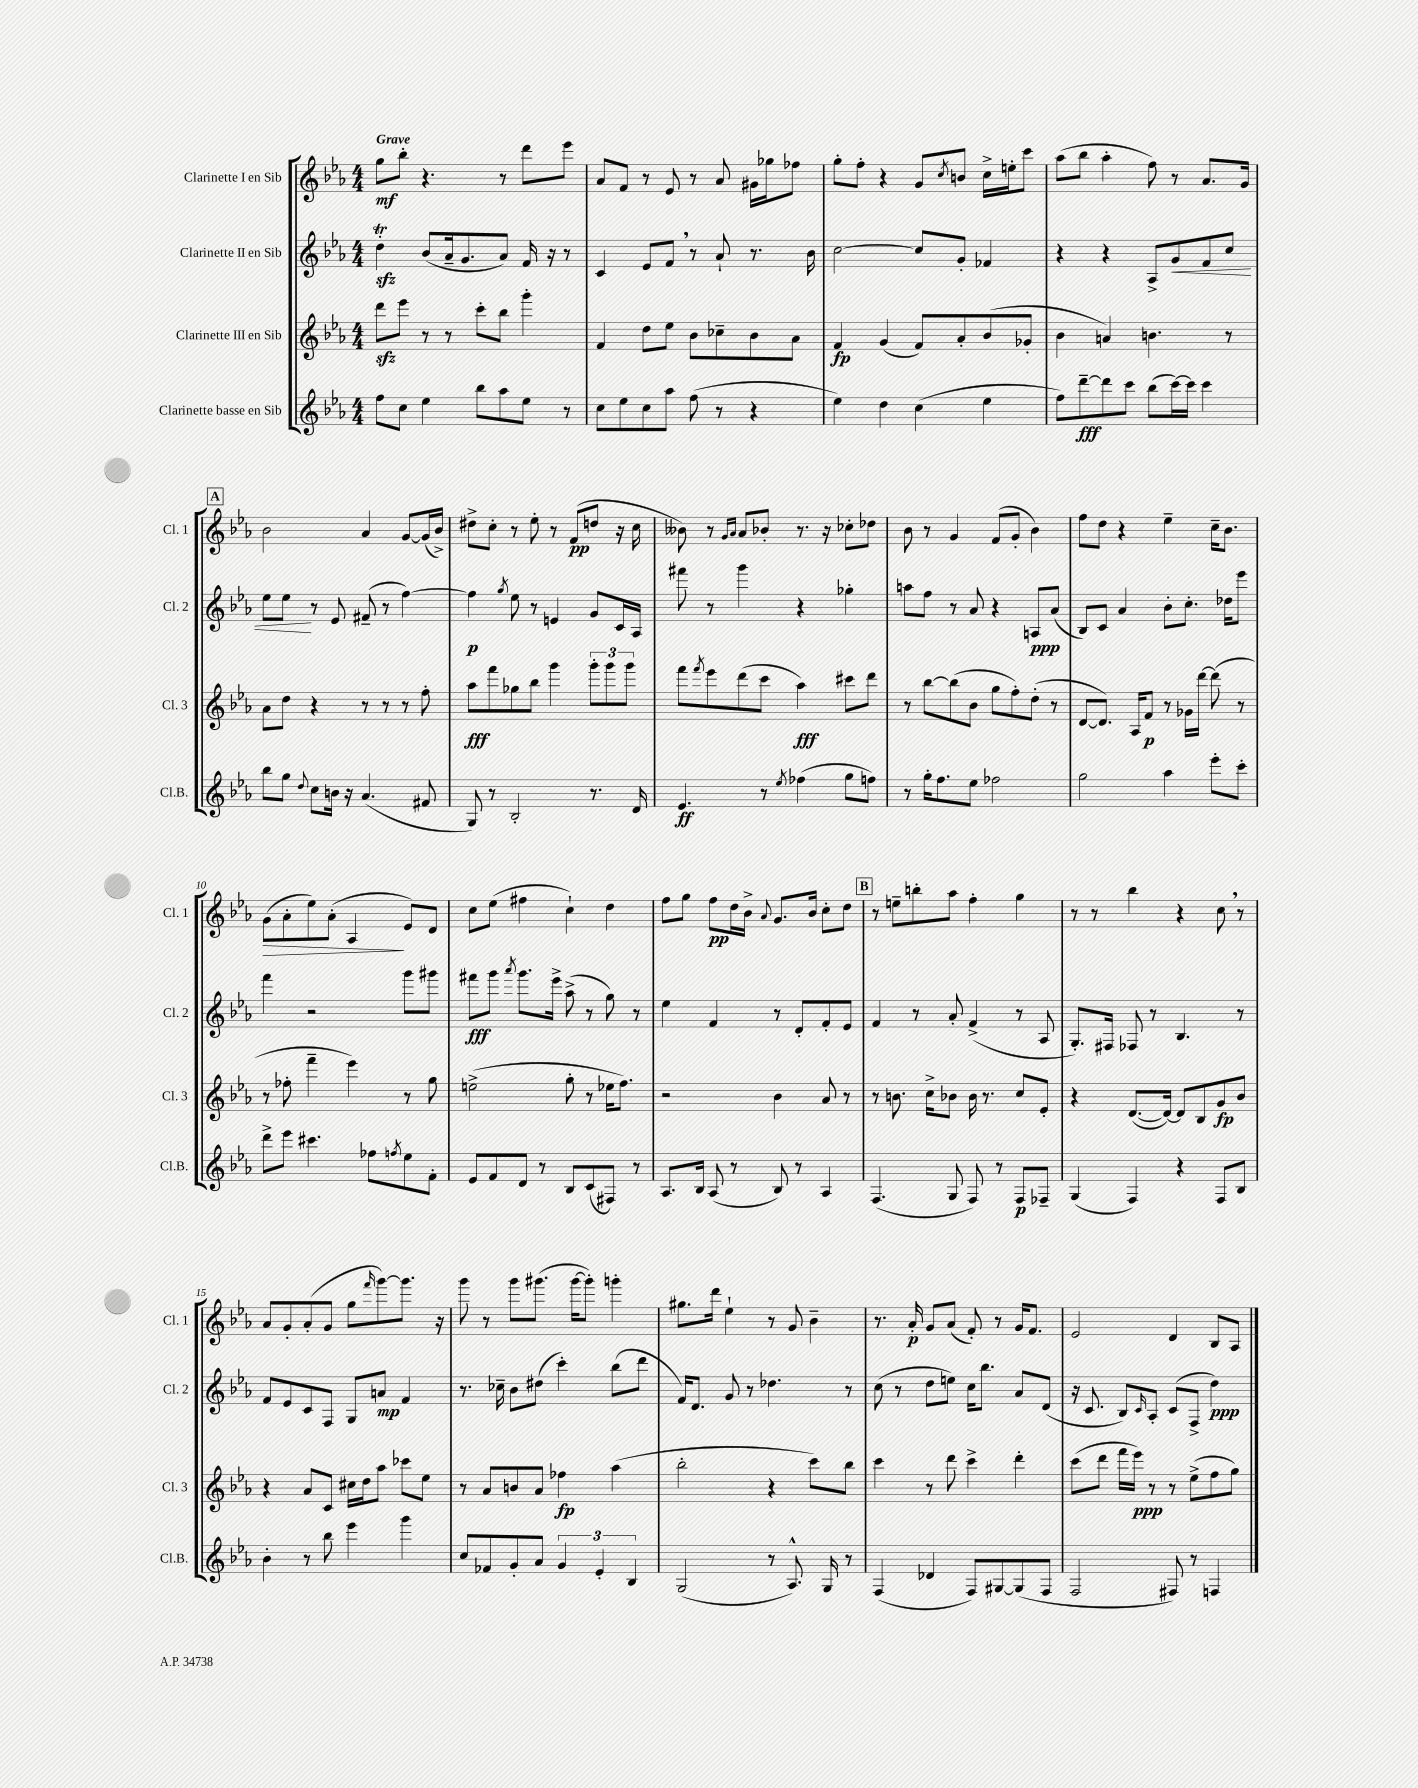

**kern	**dynam	**kern	**dynam	**kern	**dynam	**kern	**dynam
*part4	*part4	*part3	*part3	*part2	*part2	*part1	*part1
*staff4	*staff4	*staff3	*staff3	*staff2	*staff2	*staff1	*staff1
*I"Clarinette basse en Sib	*	*I"Clarinette III en Sib	*	*I"Clarinette II en Sib	*	*I"Clarinette I en Sib	*
*I'Cl.B.	*	*I'Cl. 3	*	*I'Cl. 2	*	*I'Cl. 1	*
*clefG2	*	*clefG2	*	*clefG2	*	*clefG2	*
*k[b-e-a-]	*	*k[b-e-a-]	*	*k[b-e-a-]	*	*k[b-e-a-]	*
*M4/4	*	*M4/4	*	*M4/4	*	*M4/4	*
=1	=1	=1	=1	=1	=1	=1	=1
!	!	!	!	!	!	!LO:TX:a:B:t=Grave	!
8ff\L	.	8dddzz\L	.	4ddzzt'\	.	8gg\L	mf
8cc\J	.	8eee-\J	.	.	.	8bb-'\J	.
4ee-\	.	8r	.	(8b-/L	.	4.r	.
.	.	8r	.	16a-~/k	.	.	.
.	.	.	.	8.g/	.	.	.
8bb-\L	.	8ccc'\L	.	.	.	.	.
8aa-\	.	8bb-\J	.	8a-/J)	.	8r	.
8ee-\J	.	4ggg'\	.	16f/	.	8ddd\L	.
.	.	.	.	16r	.	.	.
8r	.	.	.	8r	.	8eee-\J	.
=2	=2	=2	=2	=2	=2	=2	=2
8cc\L	.	4f/	.	4c/	.	8a-/L	.
8ee-\	.	.	.	.	.	8f/J	.
8cc\	.	8dd\L	.	8e-/L	.	8r	.
8aa-\J	.	8ee-\J	.	8f,/J	.	8e-/	.
(8ff\	.	8b-\L	.	8r	.	8r	.
8r	.	8cc-X~\	.	8a-`/	.	8a-/	.
4r	.	8b-\	.	8.r	.	16g#X\LL	.
.	.	.	.	.	.	16gg-X\J	.
.	.	8a-\J	.	.	.	8ff-X\J	.
.	.	.	.	16b-\	.	.	.
=3	=3	=3	=3	=3	=3	=3	=3
4ee-\)	.	4f/	fp	[2cc\	.	8gg'\L	.
.	.	.	.	.	.	8ff'\J	.
4dd\	.	(4g/	.	.	.	4r	.
(4cc\	.	8f/L)	.	8cc/L]	.	8g/L	.
.	.	.	.	.	.	8qcc/	.
.	.	8a-'/	.	8g'/J	.	8bn/J	.
4ee-\	.	(8b-/	.	4f-X/	.	16cc^\LL	.
.	.	.	.	.	.	16een'\J	.
.	.	8g-X'/J	.	.	.	8ccc\J	.
=4	=4	=4	=4	=4	=4	=4	=4
8ff\L)	.	4b-\	.	4r	.	(8aa-\L	.
[8ddd~\	fff	.	.	.	.	8bb-\J	.
8ddd\]	.	4an/)	.	4r	.	4aa-'\	.
8ccc\J	.	.	.	.	.	.	.
(8bb-\L	.	4.bn\	.	8A-^/L	.	8ff\)	.
!	!	!	!	!	!LO:HP:b	!	!
[16ccc\L)	.	.	.	8g/	<	8r	.
16ccc\JJ]	.	.	.	.	.	.	.
4ccc\	.	.	.	8f/	.	8.a-/L	.
.	.	8r	.	8cc/J	.	.	.
.	.	.	.	.	.	16g/Jk	.
!!LO:LB:g=z
!!LO:REH:place=s1:t=A
=5	=5	=5	=5	=5	=5	=5	=5
8bb-\L	.	8a-\L	.	8ee-\L	.	2b-\	.
8gg\J	.	8dd\J	.	8ee-\J	.	.	.
8qqdd/	.	.	.	.	.	.	.
8cc\L	.	4r	.	8r	[	.	.
16bn\Jk	.	.	.	8e-/	.	.	.
16r	.	.	.	.	.	.	.
(4.a-/	.	8r	.	(8f#X~/	.	4a-/	.
.	.	8r	.	8r	.	.	.
.	.	8r	.	[4ff\)	.	[8g/L	.
8f#X/	.	8ff'\	.	.	.	(16g/L]	.
.	.	.	.	.	.	16b-^/JJ)	.
=6	=6	=6	=6	=6	=6	=6	=6
8G/)	.	8aa-\L	fff	4ff\]	p	8dd#X^\L	.
8r	.	8fff\	.	.	.	8cc'\J	.
.	.	.	.	8qgg/	.	.	.
2B-'/	.	8gg-X\	.	8ee-\	.	8r	.
.	.	8bb-\J	.	8r	.	8ee-'\	.
.	.	4ggg\	.	4en/	.	8r	.
.	.	.	.	.	.	(8f/L	pp
8.r	.	12ggg'\L	.	8g/L	.	8ddn/J	.
.	.	12ggg\	.	.	.	.	.
.	.	.	.	16c/L	.	16r	.
.	.	12ggg\J	.	.	.	.	.
16d/	.	.	.	16A-/JJ	.	16cc\	.
=7	=7	=7	=7	=7	=7	=7	=7
4.e-/	ff	8fff\L	.	8fff#X\	.	8b--X\)	.
.	.	8qfff/	.	.	.	.	.
.	.	8eee-\	.	8r	.	8r	.
.	.	.	.	.	.	16qqg/LL	.
.	.	.	.	.	.	16qqa-/JJ	.
.	.	(8ddd\	.	4ggg\	.	8a-/L	.
8r	.	8ccc\J	.	.	.	8b-X'/J	.
8qee-/	.	.	.	.	.	.	.
(4ff-X\	.	4aa-\)	fff	4r	.	8.r	.
.	.	.	.	.	.	16r	.
8gg\L	.	8ccc#X\L	.	4gg-X'\	.	8cc-X'\L	.
8ffn\J)	.	8ddd\J	.	.	.	8dd-X\J	.
=8	=8	=8	=8	=8	=8	=8	=8
8r	.	8r	.	8aan\L	.	8b-\	.
16gg'\KL	.	[8bb-\L	.	8ff\J	.	8r	.
8.ff\	.	.	.	.	.	.	.
.	.	(8bb-\]	.	8r	.	4g/	.
8ee-\J	.	8b-\J	.	8a-/	.	.	.
2ff-X\	.	8gg\L	.	4r	.	(8f/L	.
.	.	8ff'\)	.	.	.	8g'/J	.
.	.	(8dd'\J	.	8An/L	ppp	4b-\)	.
.	.	8r	.	(8a-/J	.	.	.
=9	=9	=9	=9	=9	=9	=9	=9
2gg\	.	[8d/L	.	8B-/L)	.	8ff\L	.
.	.	8.d/J])	.	8c/J	.	8dd\J	.
.	.	.	.	4a-/	.	4r	.
.	.	16A-/KL	.	.	.	.	.
.	.	8f/J	p	.	.	.	.
4aa-\	.	8r	.	8b-'\L	.	4ee-~\	.
.	.	16g-X\LL	.	8.cc'\J	.	.	.
.	.	[16ddd\JJ	.	.	.	.	.
8eee-'\L	.	(8ddd\]	.	.	.	16cc~\KL	.
.	.	.	.	16dd-X\KL	.	8.b-\J	.
8ccc'\J	.	8r	.	8eee-\J	.	.	.
!!LO:LB:g=z
=10	=10	=10	=10	=10	=10	=10	=10
!	!	!	!	!	!	!	!LO:HP:b
8ddd^\L	.	8r	.	4fff\	.	(8g\L	>
8eee-\J	.	8ff-X'\	.	.	.	8a-'\	.
4.ccc#X\	.	4fff~\	.	2r	.	8ee-\)	.
.	.	.	.	.	.	(8a-'\J	.
.	.	4eee-\)	.	.	.	4A-/	.
8ff-X\L	.	.	.	.	.	.	.
8qffn/	.	.	.	.	.	.	.
8ee-\	.	8r	.	8ggg\L	.	8e-/L)	]
8f'\J	.	8gg\	.	8ggg#X\J	.	8d/J	.
=11	=11	=11	=11	=11	=11	=11	=11
8e-/L	.	(2een^\	.	8fff#X\L	fff	8cc\L	.
8f/	.	.	.	8ggg\J	.	(8ee-\J	.
.	.	.	.	8qaaa-/	.	.	.
8d/J	.	.	.	8.ggg\L	.	4ff#X\	.
8r	.	.	.	.	.	.	.
.	.	.	.	16eee-^\Jk	.	.	.
8B-/L	.	8gg'\	.	(8aa-^\	.	4cc`\)	.
(8c/	.	8r	.	8r	.	.	.
8F#X/J)	.	16ee-X\KL	.	8gg\)	.	4dd\	.
.	.	8.ff\J)	.	.	.	.	.
8r	.	.	.	8r	.	.	.
=12	=12	=12	=12	=12	=12	=12	=12
8.A-/L	.	2r	.	4ee-\	.	8ff\L	.
.	.	.	.	.	.	8gg\J	.
16B-/Jk	.	.	.	.	.	.	.
(8A-/	.	.	.	4f/	.	8ff\L	pp
8r	.	.	.	.	.	16dd\L	.
.	.	.	.	.	.	16b-^\JJ	.
.	.	.	.	.	.	8qqa-/	.
8B-/)	.	4b-\	.	8r	.	8.g/L	.
8r	.	.	.	8d'/L	.	.	.
.	.	.	.	.	.	16b-/Jk	.
4A-/	.	8a-/	.	8f'/	.	8cc'\L	.
.	.	8r	.	8e-/J	.	8dd\J	.
!!LO:REH:place=s1:t=B
=13	=13	=13	=13	=13	=13	=13	=13
(4.F/	.	8r	.	4f/	.	8r	.
.	.	8.bn\	.	.	.	8een~\L	.
.	.	.	.	8r	.	8bbn'\	.
.	.	16cc^\KL	.	.	.	.	.
8G/	.	8b-X\J	.	8a-'/	.	8aa-\J	.
8F/)	.	16b-\	.	(4f^/	.	4ff'\	.
.	.	8.r	.	.	.	.	.
8r	.	.	.	.	.	.	.
8F/L	p	8cc/L	.	8r	.	4gg\	.
8F-X~/J	.	8e-'/J	.	8A-/	.	.	.
=14	=14	=14	=14	=14	=14	=14	=14
(4G/	.	4r	.	8.G'/L)	.	8r	.
.	.	.	.	.	.	8r	.
.	.	.	.	16F#X/Jk	.	.	.
4F/)	.	([8.d/L	.	8F-X/	.	4bb-\	.
.	.	.	.	8r	.	.	.
.	.	16d/Jk_)	.	.	.	.	.
4r	.	8d/L]	.	4.B-/	.	4r	.
.	.	8B-/	.	.	.	.	.
8F/L	.	8g/	fp	.	.	8cc,\	.
8B-/J	.	8b-/J	.	8r	.	8r	.
!!LO:LB:g=z
=15	=15	=15	=15	=15	=15	=15	=15
4b-'\	.	4r	.	8f/L	.	8a-/L	.
.	.	.	.	8e-/	.	8g'/	.
8r	.	8a-/L	.	8c/	.	(8a-'/	.
8bb-\	.	8c/J	.	8F/J	.	8g/J	.
4eee-\	.	16cc#X\LL	.	8G/L	.	8gg\L	.
.	.	16dd\J	.	.	.	.	.
.	.	.	.	.	.	16qqfff/	.
.	.	8aa-\J	.	8an/J	mp	[8ggg\)	.
4ggg\	.	8ccc-X\L	.	4f/	.	8.ggg\J]	.
.	.	8ee-\J	.	.	.	.	.
.	.	.	.	.	.	16r	.
=16	=16	=16	=16	=16	=16	=16	=16
8cc/L	.	8r	.	8.r	.	8ggg\	.
8f-X/	.	8a-/L	.	.	.	8r	.
.	.	.	.	16cc-X~\	.	.	.
8g'/	.	8bn/	.	8b-\L	.	8ggg\L	.
8a-/J	.	8a-/J	.	(8dd#X\J	.	(8.ggg#X\J	.
6g/	.	4ff-X\	fp	4ccc'\)	.	.	.
.	.	.	.	.	.	[16ggg#\KL	.
.	.	.	.	.	.	8ggg#'\J])	.
6e-'/	.	.	.	.	.	.	.
.	.	(4aa-\	.	(8bb-\L	.	4gggn'\	.
6B-/	.	.	.	.	.	.	.
.	.	.	.	8ddd\J	.	.	.
=17	=17	=17	=17	=17	=17	=17	=17
(2G/	.	2bb-'\	.	16f/KL)	.	8.gg#X\L	.
.	.	.	.	8.d/J	.	.	.
.	.	.	.	.	.	16ddd\Jk	.
.	.	.	.	8g/	.	4ee-`\	.
.	.	.	.	8r	.	.	.
8r	.	4r	.	4.dd-X\	.	8r	.
8.A-^^/)	.	.	.	.	.	8g/	.
.	.	8ccc\L)	.	.	.	4b-~\	.
16G/	.	.	.	.	.	.	.
8r	.	8bb-\J	.	8r	.	.	.
=18	=18	=18	=18	=18	=18	=18	=18
(4F/	.	4ccc\	.	(8cc\	.	8.r	.
.	.	.	.	8r	.	.	.
.	.	.	.	.	.	16a-'/	p
4d-X/	.	8r	.	8dd\L	.	8g/L	.
.	.	8ddd\	.	8een\J)	.	(8a-/J	.
8F/L)	.	4ccc^\	.	16cc\KL	.	8f'/)	.
.	.	.	.	8.bb-\J	.	.	.
[8G#X/	.	.	.	.	.	8r	.
(8G#/]	.	4ddd'\	.	8a-/L	.	16g/KL	.
.	.	.	.	.	.	8.f/J	.
8F/J	.	.	.	(8d/J	.	.	.
=19	=19	=19	=19	=19	=19	=19	=19
2F/	.	(8ccc\L	.	16r	.	2e-/	.
.	.	.	.	8.c/	.	.	.
.	.	8ddd\J	.	.	.	.	.
.	.	16fff\LL	.	8B-/L)	.	.	.
.	.	16eee-\JJ)	ppp	.	.	.	.
.	.	.	.	16qqc/	.	.	.
.	.	8r	.	8A-'/J	.	.	.
8F#X/)	.	8r	.	(8c/L	.	4d/	.
8r	.	(8ee-^\L	.	8F^/J	.	.	.
4Fn/	.	8ff\	.	4dd\)	ppp	8B-/L	.
.	.	8gg\J)	.	.	.	8A-/J	.
==	==	==	==	==	==	==	==
*-	*-	*-	*-	*-	*-	*-	*-
